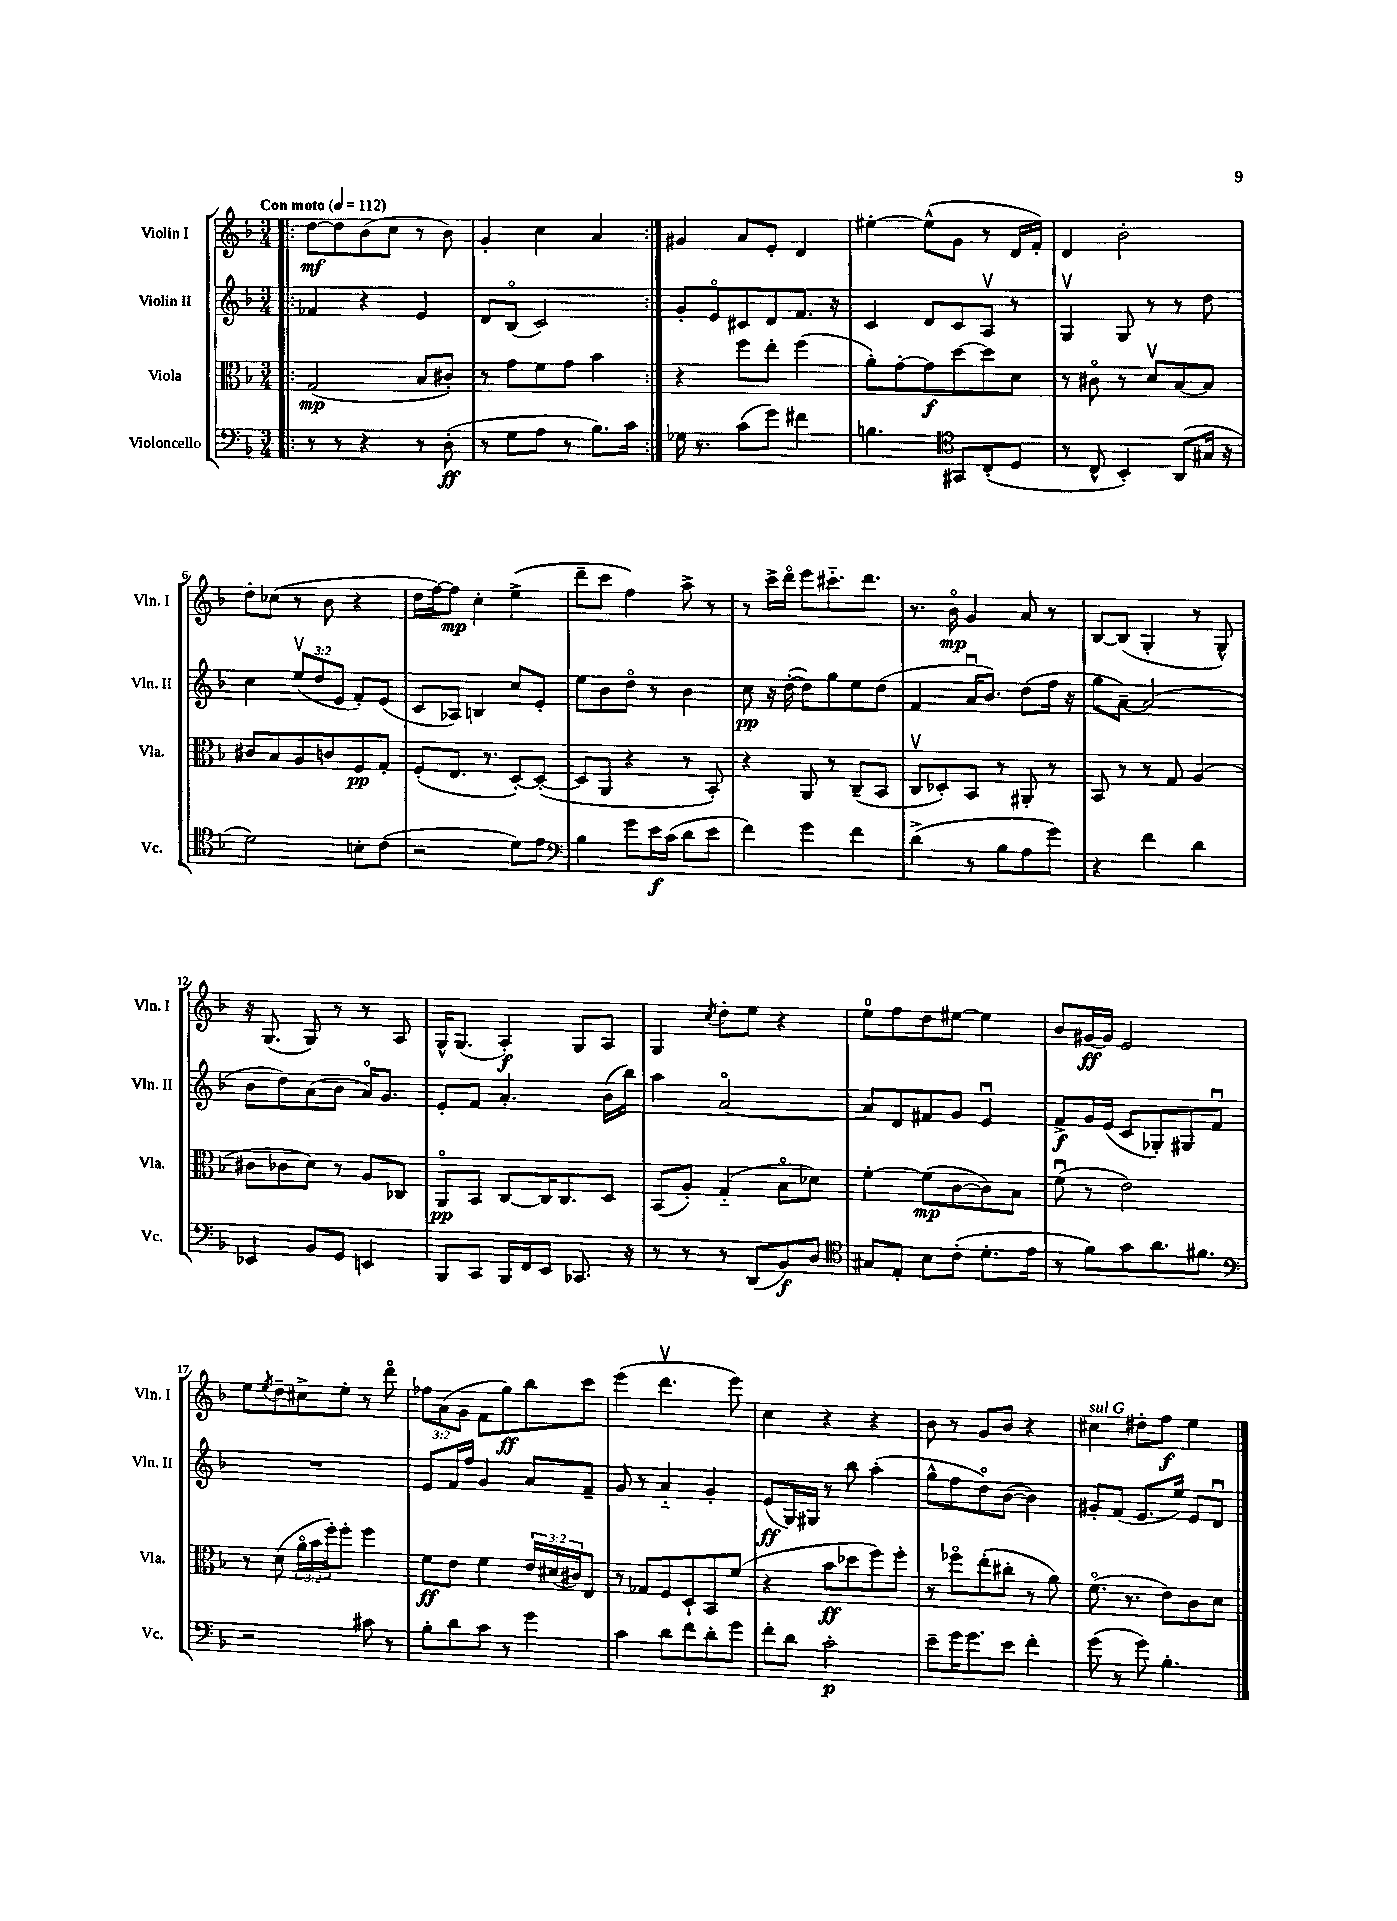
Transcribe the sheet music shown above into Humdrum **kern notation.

**kern	**kern	**kern	**kern
*staff4	*staff3	*staff2	*staff1
*clefF4	*clefC3	*clefG2	*clefG2
*k[b-]	*k[b-]	*k[b-]	*k[b-]
*M3/4	*M3/4	*M3/4	*M3/4
*MM112	*MM112	*MM112	*MM112
=!|:	=!|:	=!|:	=!|:
8r	(2G/	4f-/	[8dd\L
8r	.	.	8dd\]
4r	.	4r	(8b-\
.	.	.	8cc\J
8r	8B-/L	4e/	8r
(8D'\	8c#'/J)	.	8b-\)
=	=	=	=
8r	8r	8d/L	4g'/
8G\L	8g\L	(8B-o/J	.
8A\J	8f\	2c/)	4cc\
8r	8g\J	.	.
8.B-\L)	4b-\	.	4a/
16c\Jk	.	.	.
=:|!	=:|!	=:|!	=:|!
16G-\	4r	8g'/L	4g#/
8.r	.	.	.
.	.	8eo/	.
(8c\L	8ff\L	8c#/	8a/L
8g\J)	8ee'\J	8d/	8e'/J
4f#\	(4ff\	8.f/J	4d/
.	.	16r	.
=	=	=	=
4.B\	8a'\L)	4c/	[4ee#'\
.	[8g'\	.	.
.	8g\]	8d/L	(8ee#^^\]L
*clefC4	*	*	*
8GG#/L	[8dd\	8c/	8g\J
(8C'/	8dd\]	8Av/J	8r
8D/J	8d\J	8r	16d/LL
.	.	.	16f'/JJ)
=	=	=	=
8r	8r	4Gv/	4d/
8C^^/	8c#o\	.	.
4BB-'/)	8r	8G/	2b-'\
.	8dv/L	8r	.
(8AA/L	[8B-/	8r	.
16G#/Jk	8B-/]J	8dd\	.
16r	.	.	.
=	=	=	=
2d\)	8c#/L	4cc\	8dd'\L
.	8B-/	.	(8cc-\J
.	8A/	(12eev/L	8r
.	.	12dd/	.
.	8c/	.	8b-\
.	.	12e/J	.
8B'\L	8F/	8f'/L)	4r
(8c\J	8G'/J	(8e/J	.
=	=	=	=
2r	(8F'/L	8c/L	16dd\LL
.	.	.	[16ff\J)
.	8.E/J	8A-/J)	8ff\]J
.	.	4B/	4cc'\
.	8.r	.	.
8d\L)	[8D'/L)	8cc/L	(4ee^\
8e\J	(8D'/_J	8e'/J	.
=	=	=	=
*clefF4	*	*	*
4B-\	8D/]L	8ee\L	8ddd~\L
.	8AA/J	8b-\	8ccc\J
8g\L	4r	8ddo\J	4ff\)
16e\L	.	8r	.
(16c\JJ	.	.	.
8d\L	8r	4b-\	8aa^\
8e\J	8BB-'/)	.	8r
=	=	=	=
4f\)	4r	8cc\	8r
.	.	16r	16ccc^\LL
.	.	([16dd'\	16dddo\JJ
4g\	8AA/	8dd\]L)	8eee\L
.	8r	8gg\	8.ccc#'~\
4f\	(8C~/L	8ee\	.
.	.	.	8.ddd\J
.	8BB-/J	(8dd\J	.
=	=	=	=
(4d^\	8Cv/L	4f/	8.r
.	8D-'/)	.	.
.	.	.	16b-o\
8r	8BB-/J	16au/LK	4g/
.	.	8.b-/J)	.
8B-\L	8r	.	.
8A\	8AA#'/	(8dd\L	8a/
8g\J)	8r	16ff\Jk	8r
.	.	16r	.
=	=	=	=
4r	8BB-/	8gg\L	[8B-/L
.	8r	[8a~\J)	(8B-/]J
4f\	8r	(2a/]	4G'/
.	8G/	.	.
4d\	(4A/	.	8r
.	.	.	8G^^/)
=	=	=	=
4EE-/	8c#\L	8b-\L	16r
.	.	.	(8.G/
.	8c-\	8dd\)	.
8BB-/L	8d\J)	(8a\	8G/)
8GG/J	8r	8b-\J	8r
4EE/	8A/L	16ao/LK)	8r
.	.	8.g/J	.
.	8C-/J	.	8A/
=	=	=	=
8BBB-/L	8AAo/L	8e'/L	16G^^/LK
.	.	.	(8.G/J
8CC/J	8BB-/J	8f/J	.
16BBB-/LL	[8C/L	4.a'/	4A'/)
16FF/J	.	.	.
8EE/J	16C/]K	.	.
.	8.C/	.	.
8.CC-/	.	.	8G/L
.	8D/J	(16b-\LL	8A/J
16r	.	16bb-\JJ)	.
=	=	=	=
8r	(8BB-/L	4aa\	4G/
8r	8A'/J)	.	.
.	.	.	8qcc/
8r	(4G'~/	[2ao/	8dd'\L
(8DD/L	.	.	8ee\J
8BB-/)	8B-o\L	.	4r
8D/J	8d-\J)	.	.
=	=	=	=
*clefC4	*	*	*
8G#/L	[4f'\	8a/]L	8ee\L
8E'/J	.	8d/	8ff\
8B-\L	(8f\]L	8f#/	8dd\
(8c'\J	[8c\	8g/J	[8ee#\J
8.d'\L	8c\])	4eu/	4ee#\]
.	8B-\J	.	.
16e\Jk	.	.	.
=	=	=	=
8r	(8fu\	8f^/L	8b-/L
8f\L)	8r	16g/L	[16g#/L
.	.	(16e/JJ	16g#/]JJ
8g\	2e\)	8c/L	2e/
8.a\	.	8G-'/)	.
.	.	8G#/	.
8.f#\J	.	.	.
.	.	8fu/J	.
=	=	=	=
*clefF4	*	*	*
2r	8r	2.r	8ee\L
.	.	.	8qee/
.	(8d\	.	8dd~\
.	24ao\LL	.	8cc#^\
.	24b-\	.	.
.	24ff'\J)	.	.
.	8ff'\J	.	8ee'\J
8c#\	4ff\	.	8r
8r	.	.	8dddo\
=	=	=	=
8B-'\L	8f\L	8e/L	12ff-\L
.	.	.	(12a\
8d\	8e\J	16f/L	.
.	.	.	12g\J
.	.	16ff/JJ	.
8c\J	4f\	4g/	8f\L
8r	.	.	8gg\)
4g\	24e/LL	8a/L	8bb-\
.	(24d#/	.	.
.	24c#/J)	.	.
.	8E/J	8f~/J	8ccc\J
=	=	=	=
4c\	8r	8g/	(4eee\
.	8G-/L	8r	.
8d\L	8F/	4a'~/	4.dddv\
8f\	8D`/	.	.
8d'\	8BB-/	4g'/	.
8g\J	(8f/J	.	8eee\)
=	=	=	=
8f'\L	4r	(8e/L	4cc\
8d\J	.	16G/L)	.
.	.	16G#/JJ	.
2c'\	8b-\L	8r	4r
.	8dd-\	8bb-\	.
.	8ff\)	(4aa'\	4r
.	8ff'\J	.	.
=	=	=	=
8e~\L	8r	8gg^^\L	8b-\
16g\K	8ff-o\L	8ff\	8r
8.g\	.	.	.
.	(8ee'\	8ddo\)	8g/L
8e\J	8cc#'\J	([8b-\J	8b-/J
4f'\	8r	4b-\])	4r
.	8a\)	.	.
=	=	=	=
(8g\	(8.fo\	8g#'/L	4cc#\
8r	.	(8f/J	.
.	8.r	.	.
8g\)	.	8.e/L	8dd#'\L
4.B-'\	8e\L)	.	8ff\J
.	.	16ee/Jk)	.
.	8c\	8e/L	4ee\
.	8d\J	8du/J	.
==	==	==	==
*-	*-	*-	*-
